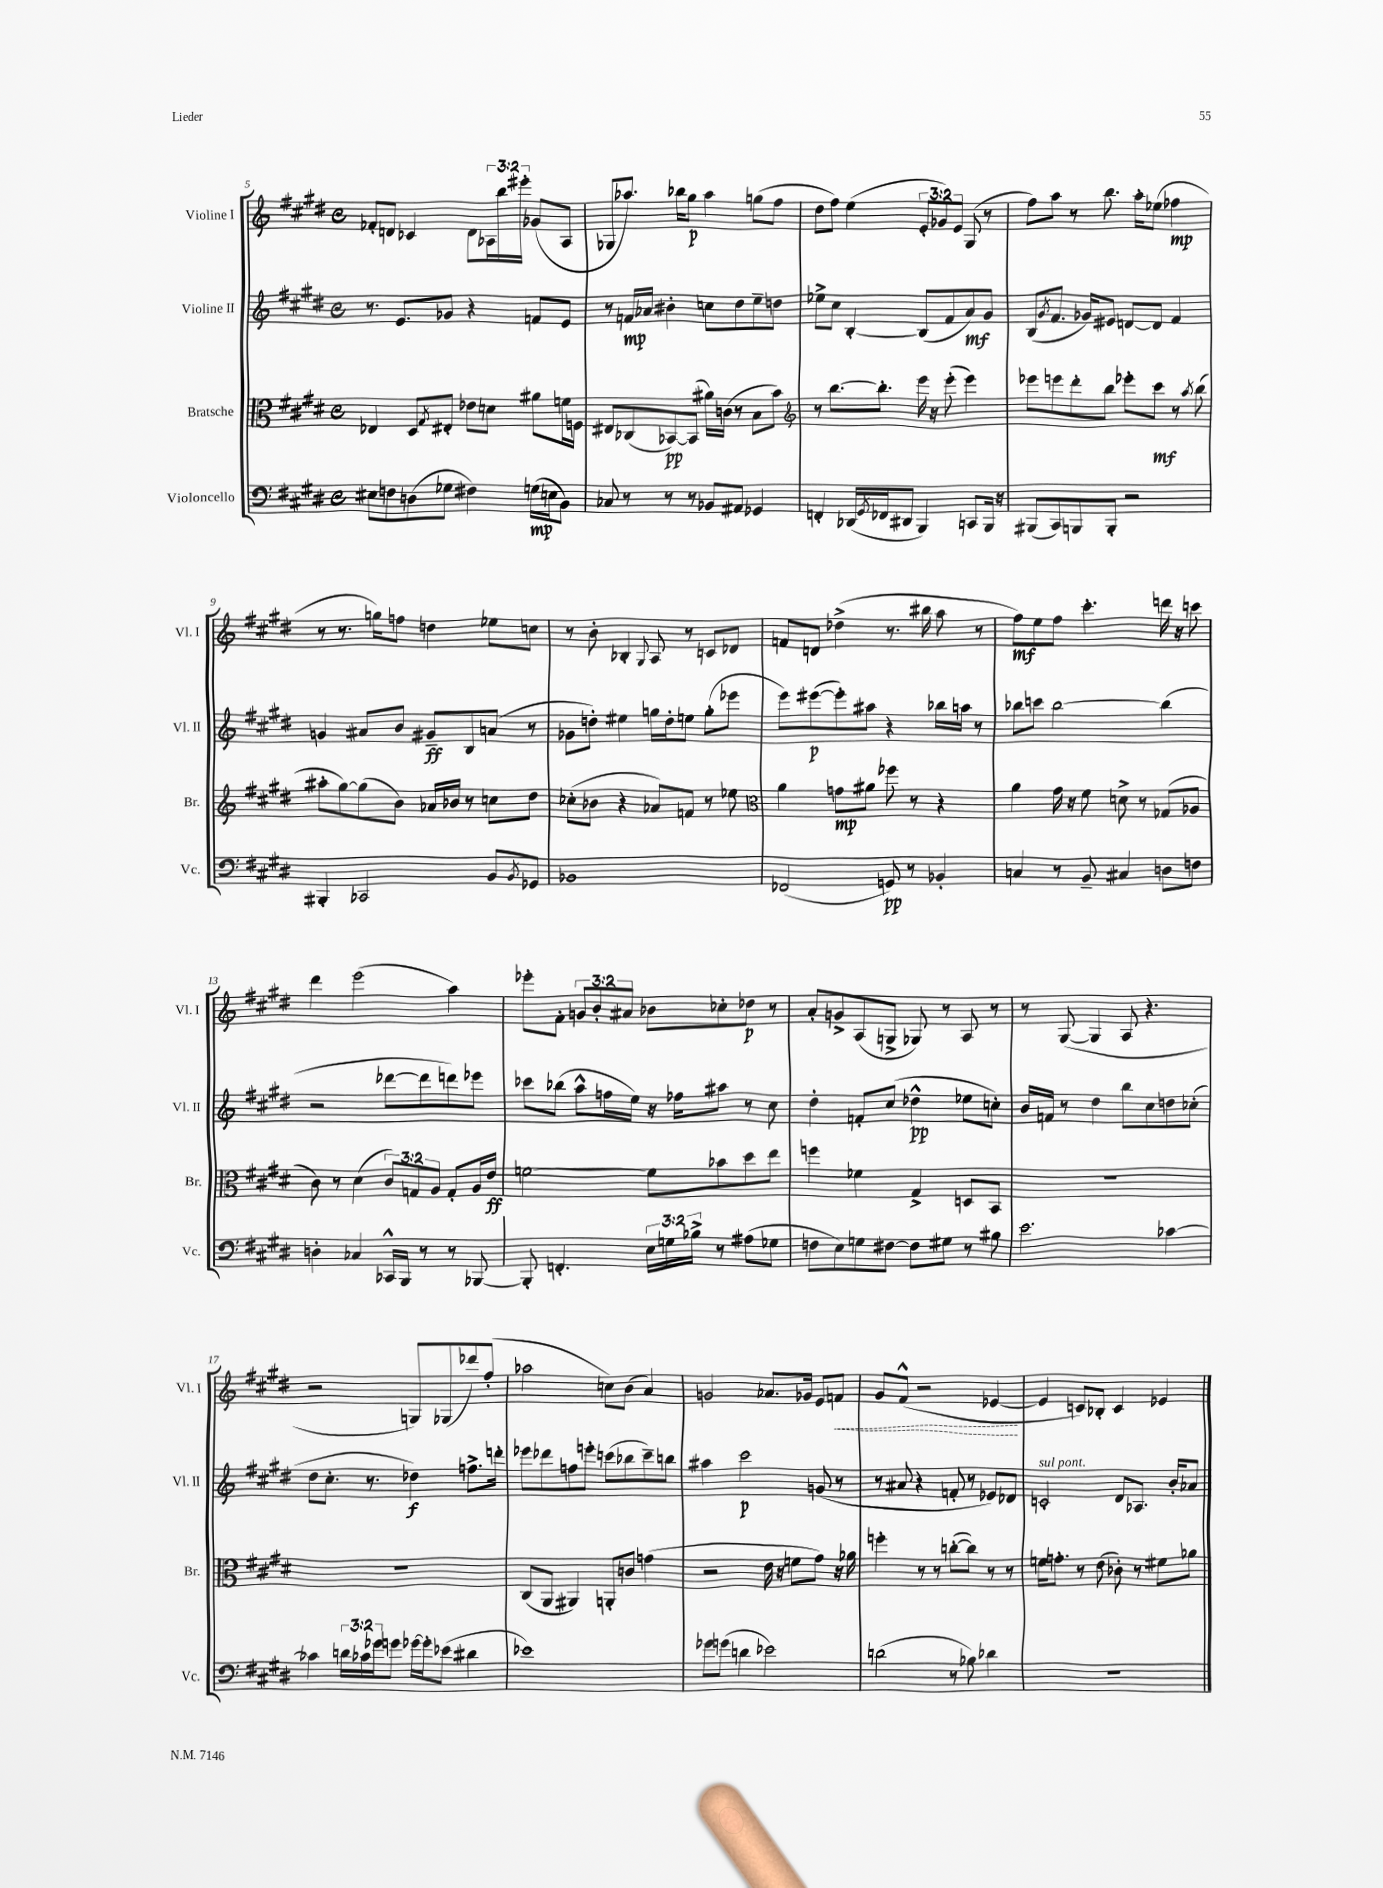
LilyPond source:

<<
\new StaffGroup <<
\new Staff = "s0" \with { instrumentName = "Violine I" shortInstrumentName = "Vl. I" } {
    \clef treble \key e \major \defaultTimeSignature \time 4/4 \override Staff.TupletNumber.text = #tuplet-number::calc-fraction-text
    fes'8-. d'8 ces'4 d'8 \tuplet 3/2 { aes16 b''16 eis'''16-. } ges'8( aes8 |
    ges8 aes''8.) bes''16 gis''8\p aes''4 g''8( fis''8 |
    dis''8 fis''8) e''4( \tuplet 3/2 { e'8-. ges'8) e'8 } gis8( r8 |
    fis''8) a''8 r8 b''8. a''16-. ees''8( fes''4\mp |
    r8 r8. g''16) f''8 d''4 ees''8 c''8 |
    r8 b'8-. bes4-. \appoggiatura { gis8 } a8 r8 c'8 des'8 |
    f'8 d'8 des''4->( r8. bis''16 a''8 r8 |
    fis''8\mf) e''8 fis''8 cis'''4.-. d'''16 r16 c'''8 |
    dis'''4 e'''2( a''4) |
    ees'''8-. fis'8-. \tuplet 3/2 { g'8 b'8-. ais'8 } bes'8 ces''8-. des''8\p r8 |
    a'8-. g'8-> a8( g8-> ges8) r8 a8 r8 |
    r8 gis8~( gis4 a8 r4. |
    r2 g8) ges8( des'''8) fis''8-.( |
    aes''2 c''8) b'8( a'4) |
    g'2 aes'8. ges'16 e'8 \once \override Hairpin.style = #'dashed-line f'8\< |
    gis'8 fis'8-^( r2 ees'4~\! |
    ees'4 c'8) bes8-. c'4 ees'4 \bar "|." |
}
\new Staff = "s1" \with { instrumentName = "Violine II" shortInstrumentName = "Vl. II" } {
    \clef treble \key e \major \defaultTimeSignature \time 4/4
    r8. e'8. ges'8 r4 f'8 e'8 |
    r8 f'16\mp aes'16 bis'4-. c''8 dis''8 e''8-- d''8 |
    ees''8-> cis''8 b4~-. b8( fis'8 a'8\mf) gis'8 |
    b8( \acciaccatura { gis'8 } fis'8. ges'16) eis'8 d'8~ d'8 fis'4 |
    g'4 ais'8 b'8 gis'8--\ff b8 a'8( r8 |
    ges'8 d''8-.) eis''4 g''16 d''16-. e''8 g''8-.( ees'''8 |
    e'''8) eis'''8~\p( eis'''8-.) ais''8 r4 bes''16 a''16 r8 |
    bes''8 c'''8 bes''2~ bes''4( |
    r2 des'''8~ des'''8 d'''8) ees'''8 |
    ces'''8 bes''8( a''8-^ f''16 e''16) r16 fes''16 ais''8 r8 cis''8 |
    dis''4-. f'8-. cis''8( des''4-^\pp ees''8 c''8-.) |
    b'16 f'16 r8 dis''4 b''8 cis''8 d''8 ces''8-.( |
    dis''8 cis''8.-. r8. des''4\f) f''8.-> d'''16-. |
    ees'''8 des'''8 f''8 e'''8-. c'''8( bes''8 c'''8--) b''8 |
    ais''4 cis'''2\p g'8( r8 |
    r8 ais'8 r4 f'8-. r8 ees'8) des'8 |
    c'2-.^\markup { \italic "sul pont." } dis'8 aes8. b'16-. aes'8 \bar "|." |
}
\new Staff = "s2" \with { instrumentName = "Bratsche" shortInstrumentName = "Br." } {
    \clef alto \key e \major \defaultTimeSignature \time 4/4 \override Staff.TupletNumber.text = #tuplet-number::calc-fraction-text
    ees4 dis8 \acciaccatura { gis8 } eis8-. ees'8 d'8 ais'8 f'16 f16 |
    eis8 ces8( bes,8~\pp) bes,8( ais'16) c'16( r8 b8 b'8) |
    \clef treble r8 b''8.~ b''8.-. e'''16 r16 e'''8-.( e'''4) |
    ees'''8 e'''8 dis'''8-. b''8 ees'''8-. cis'''8\mf r8 \acciaccatura { a''8 } b''8( |
    ais''8-. gis''8~) gis''8( b'8) aes'16 bes'16 r8 c''8 dis''8 |
    ces''8-.( bes'8 r4 aes'8) f'8 r8 ees''8 |
    \clef alto a'4 g'8\mp ais'8 fes''8 r8 r4 |
    a'4 gis'16 r16 fis'8 d'8-> r8 ges8( aes8 |
    cis'8) r8 dis'4( \tuplet 3/2 { cis'8) g8 a8 } g8-. a16 e'16\ff |
    f'2~ f'8 bes'8 dis''8 e''8 |
    f''4 fes'4 gis4-> d8 b,8 |
    R1 |
    R1 |
    cis8( a,8 ais,4) a,8-. c'8 g'4( |
    r2 e'16 r16 f'8 gis'8) r16 aes'16 |
    f''4-. r8 r8 c''8~-.( c''8) r8 r8 |
    f'16 g'8.-. r8 e'8( ces'8-.) r8 fis'8 aes'8 \bar "|." |
}
\new Staff = "s3" \with { instrumentName = "Violoncello" shortInstrumentName = "Vc." } {
    \clef bass \key e \major \defaultTimeSignature \time 4/4 \override Staff.TupletNumber.text = #tuplet-number::calc-fraction-text
    eis8 f8 d8( ges8 fis4) g16\mp( e16 b,8) |
    ces8 r8 r8 r8 bes,8 ais,8 ges,4 |
    f,4-. des,16( \acciaccatura { gis,8 } fes,16 dis,8 b,,4) c,8 b,,16 r16 |
    bis,,8( cis,8) b,,8 b,,8-. r2 |
    bis,,4-. ces,2 b,8 \acciaccatura { b,8 } ges,8 |
    bes,1 |
    fes,2( g,8\pp) r8 bes,4-. |
    c4 r8 b,8-- cis4 d8 f8 |
    d4-. ces4 ces,16-^ b,,16 r8 r8 bes,,8~ |
    bes,,8-. f,4.-. \tuplet 3/2 { e16 g16 bes16-> } r8 ais8( ges8 |
    f8 e8) g8 fis8~ fis8 gis8 r8 bis8 |
    e'2. ces'4~ |
    ces'4 \tuplet 3/2 { d'16 ces'16 ges'16 } g'8 ges'16~ ges'16-. ees'8( dis'4 |
    ees'1) |
    ges'8 g'8( d'4 ees'2) |
    d'2( r8 bes8) des'4 |
    R1 \bar "|." |
}
>>
>>
\layout { \context { \Score currentBarNumber = #5 } }
